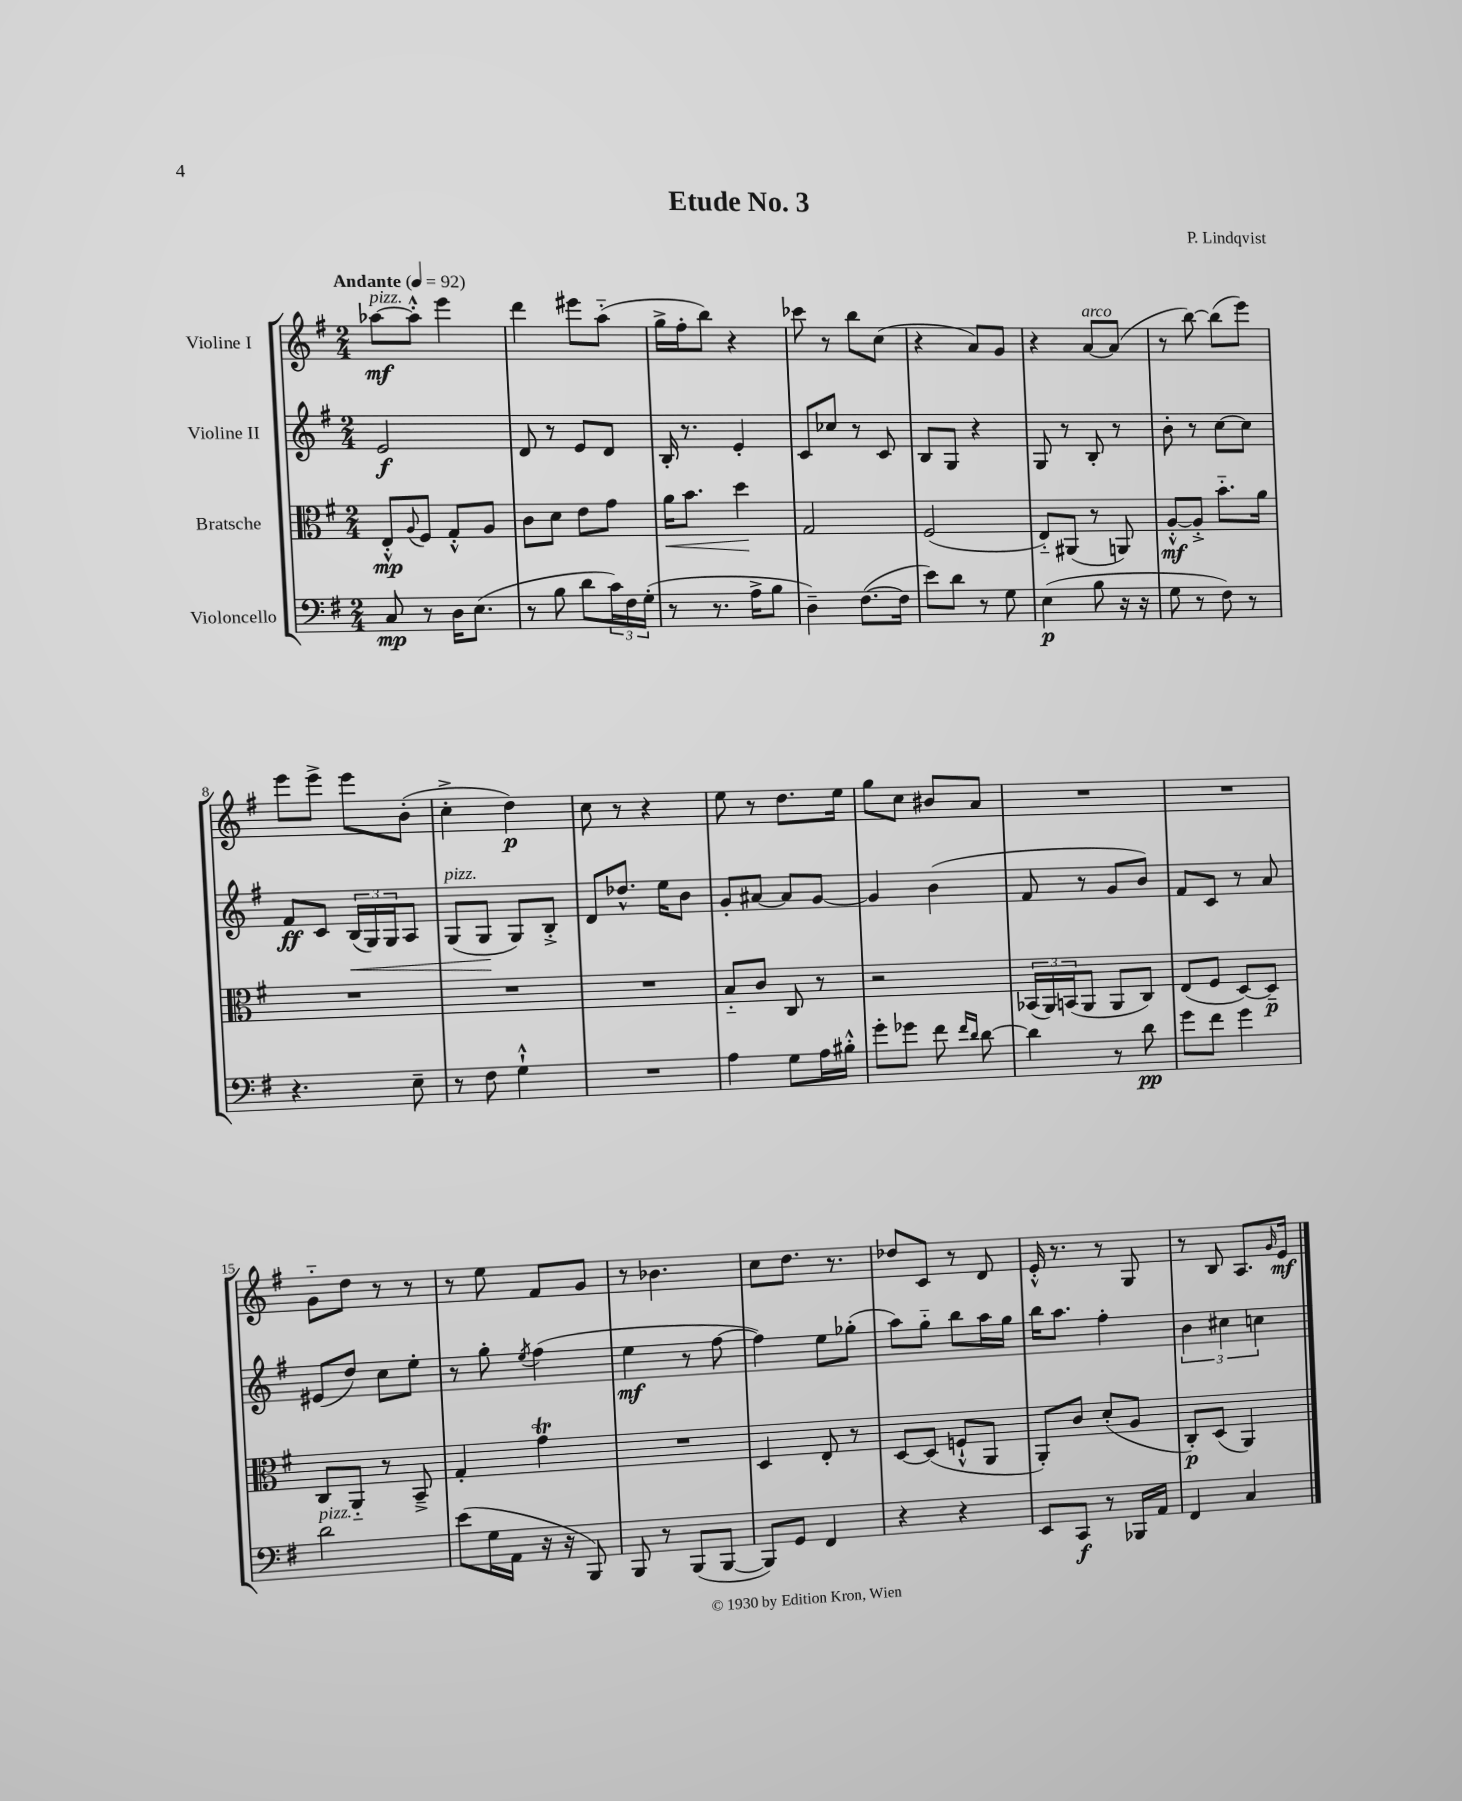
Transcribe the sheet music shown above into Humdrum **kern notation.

**kern	**kern	**kern	**kern
*staff4	*staff3	*staff2	*staff1
*clefF4	*clefC3	*clefG2	*clefG2
*k[f#]	*k[f#]	*k[f#]	*k[f#]
*M2/4	*M2/4	*M2/4	*M2/4
*MM92	*MM92	*MM92	*MM92
8C/	8E'^^/L	2e/	[8aa-\L
.	8qqA/	.	.
8r	8F#/J	.	8aa-'^^\]J
16D\LK	8G'^^/L	.	4eee\
(8.E\J	.	.	.
.	8A/J	.	.
=	=	=	=
8r	8c\L	8d/	4ddd\
8B\	8d\J	8r	.
8d\L	8e\L	8e/L	8eee#\L
24c\L)	8g\J	8d/J	(8aa'~\J
24F#\	.	.	.
(24G'\JJ	.	.	.
=	=	=	=
8r	16a\LK	16B'/	16gg^\LL
.	8.b\J	8.r	16ff#'\J
8.r	.	.	8bb\J)
.	4dd\	4e'/	4r
16A^\LK	.	.	.
8B\J	.	.	.
=	=	=	=
4D~\)	2G/	8c/L	8ccc-\
.	.	8cc-/J	8r
([8.F#\L	.	8r	8bb\L
.	.	8c/	(8cc\J
16F#\]Jk	.	.	.
=	=	=	=
8e\L)	(2F#/	8B/L	4r
8d\J	.	8G/J	.
8r	.	4r	8a/L)
8G\	.	.	8g/J
=	=	=	=
(4E\	8E'~/L)	8G/	4r
.	(8AA#/J	8r	.
8B\	8r	8B'/	[8a/L
16r	8AA/)	8r	(8a/]J
16r	.	.	.
=	=	=	=
8G\	[8A'^^/L	8b'\	8r
8r	8A'^/]J	8r	[8bb\)
8F#\)	8.b'~\L	[8cc\L	(8bb\]L
8r	.	8cc\]J	8eee\J)
.	16a\Jk	.	.
=	=	=	=
4.r	2r	8f#/L	8eee\L
.	.	8c/J	8eee^\J
.	.	(24B/LL	8eee\L
.	.	24G/)	.
.	.	24G/J	.
8E~\	.	8A/J	(8b'\J
=	=	=	=
8r	2r	(8G/L	4cc'^\
8F#\	.	8G/J	.
4G`^^\	.	8G/L)	4dd\)
.	.	8B'^/J	.
=	=	=	=
2r	2r	8d/L	8cc\
.	.	8.dd-^^/J	8r
.	.	.	4r
.	.	16ee\LK	.
.	.	8b\J	.
=	=	=	=
4A\	8B'~/L	8g'/L	8ee\
.	8c/J	[8a#/J	8r
8G\L	8C/	8a#/]L	8.dd\L
16A\L	8r	[8g/J	.
16B#'^^\JJ	.	.	16ee\Jk
=	=	=	=
8g'\L	2r	4g/]	8gg\L
8g-\J	.	.	8cc\J
8f#\	.	(4b\	8b#/L
16qqf#/LL	.	.	.
16qqd/JJ	.	.	.
[8d\	.	.	8a/J
=	=	=	=
4d\]	(24BB-/LL	8f#/	2r
.	24AA/)	.	.
.	(24BB/J	.	.
.	8AA/J	8r	.
8r	8AA/L	8g/L	.
8d\	8C/J)	8b/J)	.
=	=	=	=
8g\L	(8E/L	8f#/L	2r
8f#\J	8F#/J	8c/J	.
4g\	[8D/L)	8r	.
.	8D~/]J	8a/	.
=	=	=	=
2d\	8C/L	(8e#/L	8g'~\L
.	8AA'~/J	8dd/J)	8dd\J
.	8r	8cc\L	8r
.	8BB~^/	8ee'\J	8r
=	=	=	=
(8e\L	4G'/	8r	8r
16G\L	.	8gg'\	8ee\
16AA\JJ	.	.	.
.	.	8qee/	.
16r	4g\	(4ff#\	8f#/L
16r	.	.	.
8BBB/)	.	.	8g/J
=	=	=	=
8BBB/	2r	4ee\	8r
8r	.	.	4.b-\
(8BBB/L	.	8r	.
[8BBB/J	.	[8ff#\	.
=	=	=	=
8BBB/]L)	4D/	4ff#\])	8cc\L
8GG/J	.	.	8.dd\J
4FF#/	8E'/	8ee\L	.
.	.	.	8.r
.	8r	(8gg-'\J	.
=	=	=	=
4r	[8D/L	8aa\L)	8dd-/L
.	(8D/]J	8gg'~\J	8c/J
4r	8F`^^/L	8bb\L	8r
.	8AA/J	16aa\L	8d/
.	.	16gg\JJ	.
=	=	=	=
8EE/L	8AA'/L)	16bb\LK	16e'^^/
.	.	8.aa\J	8.r
8CC/J	8c/J	.	.
8r	(8d'/L	4ff#'\	8r
16BBB-/LL	8A/J	.	8G/
16AA/JJ	.	.	.
=	=	=	=
4FF#/	8C'/L)	6b\	8r
.	(8D/J	.	8B/
.	.	6cc#\	.
4C/	4AA/)	.	8.A/L
.	.	6cc\	.
.	.	.	16qqg/
.	.	.	16e/Jk
==	==	==	==
*-	*-	*-	*-
